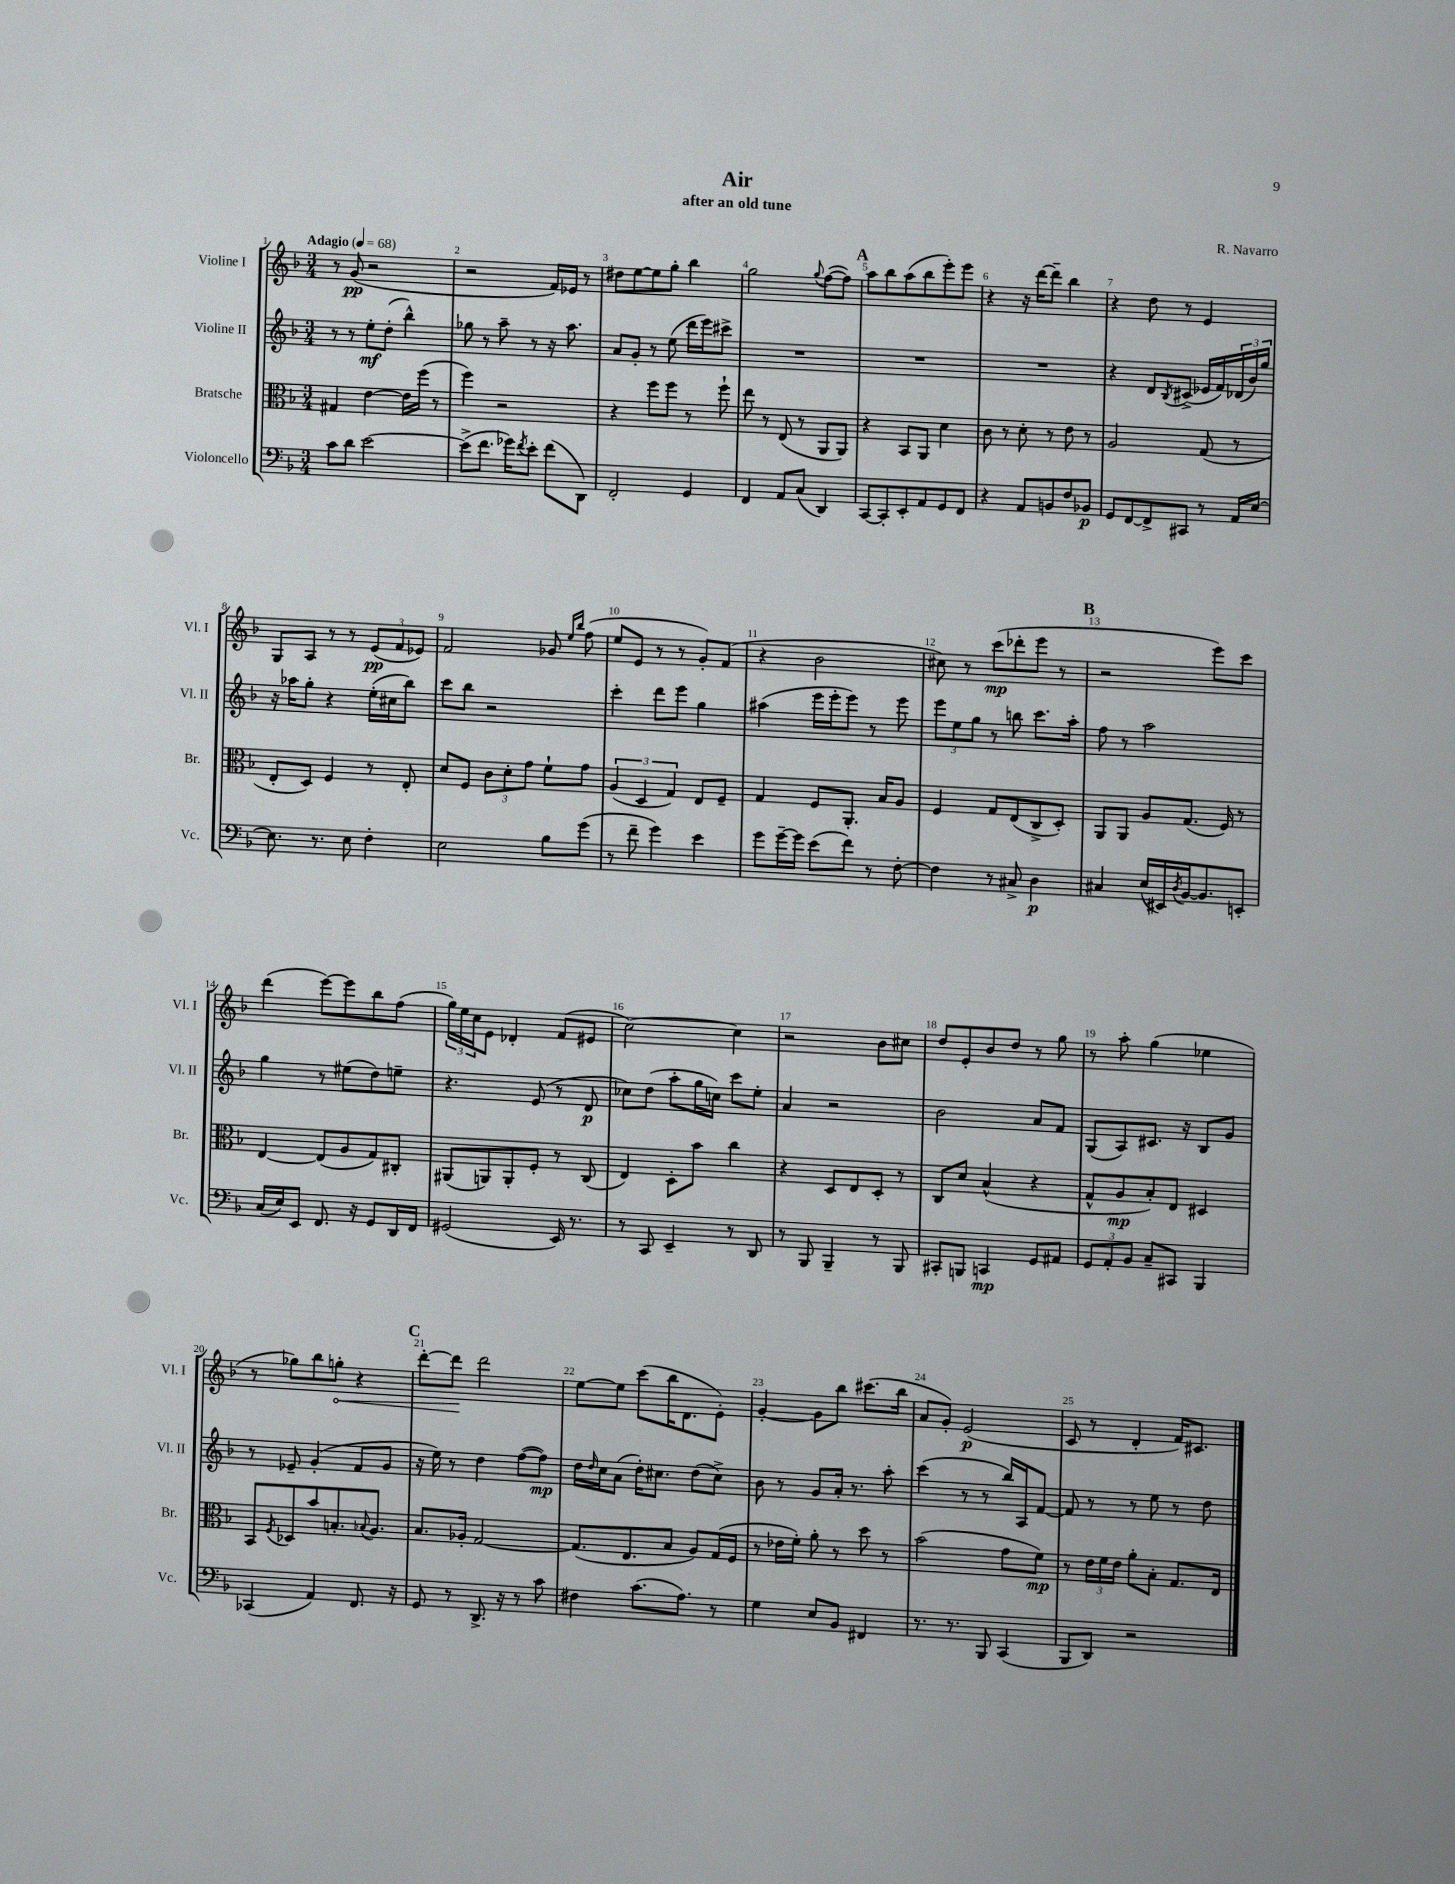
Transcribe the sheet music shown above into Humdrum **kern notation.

**kern	**kern	**kern	**kern
*staff4	*staff3	*staff2	*staff1
*clefF4	*clefC3	*clefG2	*clefG2
*k[b-]	*k[b-]	*k[b-]	*k[b-]
*M3/4	*M3/4	*M3/4	*M3/4
*MM68	*MM68	*MM68	*MM68
8c	4G#	8r	8r
8d	.	8r	(8g
[2e	[4e	8ee'	2r
.	.	(8dd'	.
.	16e]	4bb-^^)	.
.	(16ff	.	.
.	8r	.	.
=	=	=	=
(8e^]	4ff)	8gg-	2r
8.f	.	8r	.
.	2r	8aa~	.
16g-)	.	.	.
8qf	.	.	.
8e'	.	8r	.
(8f	.	16r	16f)
.	.	8.aa	16e-
8DD)	.	.	8r
=	=	=	=
2FF'	4r	8a	8dd#
.	.	8g'	[8ee
.	8ff	8r	8ee]
.	8ff	(8ee	8gg'
4GG	8r	16ddd	4bb-
.	.	16eee)	.
.	8ff`	8ccc#^	.
=	=	=	=
4FF	8ee	2.r	2gg
.	8r	.	.
8AA	(8E	.	.
(8C	8r	.	.
.	.	.	8qqgg
4DD)	8AA	.	([8ff
.	8AA)	.	8ff])
=	=	=	=
[8CC	4r	2.r	8aa
8CC']	.	.	8bb-
8EE'	8BB-	.	(8aa
8AA	8AA	.	8bb-
8GG	4d	.	8eee')
8FF	.	.	8eee
=	=	=	=
4r	8c	2.r	4r
.	8r	.	.
8AA	8d'	.	16r
.	.	.	[16ddd
8BB	8r	.	8ddd~]
8F	8e	.	4bb-
8BB-	8r	.	.
=	=	=	=
8GG	2A	4r	4r
[8FF	.	.	.
8FF^]	.	8d	8dd
.	.	8qB-	.
8CC#	.	(8c#^	8r
8r	(8G	16e-	4e
.	.	16f)	.
16AA	8r	(24d-	.
.	.	24b-)	.
[16E	.	.	.
.	.	24gg	.
=	=	=	=
8.E]	8E'	16r	8G
.	.	16aa-	.
.	8D)	8gg'	8A
8.r	.	.	.
.	4F	4r	8r
8E	.	.	8r
4F'	8r	(16ee'	(12e
.	.	16cc#	.
.	.	.	12f
.	8E'	8bb-)	.
.	.	.	12e-)
=	=	=	=
2E	8d	8ccc	2f
.	8F	8bb-	.
.	12c	2r	.
.	12d'	.	.
.	12g	.	.
8B-	8f`	.	8g-
.	.	.	16qqee
.	.	.	16qqbb-
(8g	8g	.	(8ff
=	=	=	=
8r	(6A	4ccc'	8ee
8f~	.	.	8e
.	6D	.	.
4g)	.	8ddd	8r
.	6G)	.	.
.	.	8eee	8r
4e	8E	4gg	8g')
.	8F~	.	(8f
=	=	=	=
8g	4G	(4aa#	4r
[16g~	.	.	.
16g]	.	.	.
(8e	8F	16eee	2b-
.	.	16eee'	.
8f)	8.AA'	8eee)	.
8r	.	8r	.
.	16B-	.	.
[8F'	8A	8eee	.
=	=	=	=
4F]	4F	12eee	8cc#)
.	.	12ee	.
.	.	.	8r
.	.	12gg	.
8r	8G	8r	(8ccc
8C#^	(8E	8bb	8ddd-'
4D	8C^	8.ccc	8eee
.	8D')	.	8r
.	.	16aa'	.
=	=	=	=
4C#	8AA	8ff	2r
.	8AA	8r	.
(16E	8A	2aa	.
16EE#)	.	.	.
8qD	.	.	.
[16BB-	(8.G	.	.
8.BB-]	.	.	.
.	.	.	8eee)
.	16F)	.	.
8EE'	8r	.	8ccc
=	=	=	=
(16C	[4E	4gg	(4ddd
16E)	.	.	.
8EE	.	.	.
8.FF	(8E]	8r	[8eee)
.	8A	(8ee#	8eee]
16r	.	.	.
8GG	8G)	8dd)	8bb-
16DD	8C#'	8ee~	(8ff
16FF	.	.	.
=	=	=	=
(2GG#	(8AA#	4.r	24gg)
.	.	.	24ee
.	.	.	24cc
.	8AA)	.	8e
.	8AA'	.	4d-'
.	8F'	(8e	.
16EE)	8r	8r	(8f
8.r	.	.	.
.	(8C	8d	8e#
=	=	=	=
8r	4E)	8cc-)	[2cc)
8CC	.	(8dd	.
4EE~	8D'	8aa'	.
.	8b-	16gg	.
.	.	16cc)	.
8r	4cc	8ccc	4cc]
8DD	.	8ee'	.
=	=	=	=
8r	4r	4a	2r
8BBB-	.	.	.
4BBB-~	8D	2r	.
.	8E	.	.
8r	8D'	.	8b-
8BBB-	8r	.	8cc#
=	=	=	=
8CC#'	8C	2b-	8dd
8BBB	8d	.	8e'
4CC	(4B-^^	.	8b-
.	.	.	8dd
8GG	4r	8a	8r
8AA#	.	8f	8gg
=	=	=	=
12GG	8G^^	(8G	8r
12AA'	.	.	.
.	8A	8A)	8aa'
12BB-	.	.	.
8C~	8B-')	8.c#	(4gg
8CC#	8E	.	.
.	.	16r	.
4BBB-	4D#	8B-	4ee-
.	.	8g	.
=	=	=	=
(4CC-	8BB-	8r	8r
.	8qF	.	.
.	8D-	8e-~	8gg-)
4AA)	8b-	(4g'	8bb-
.	8.B'	.	8gg'
8.FF	.	8f	4r
.	8qqB-	.	.
.	8.A	.	.
.	.	8g	.
16r	.	.	.
=	=	=	=
8GG	8.B-	16r	[8ddd'
.	.	16ee)	.
8r	.	8r	8ddd]
.	16A-'	.	.
8.DD^	[2G	4dd	2ddd
16r	.	.	.
8r	.	([8ff	.
8c	.	8ff])	.
=	=	=	=
4F#	(8.G]	16dd	[8ee
.	.	16qqdd	.
.	.	16cc	.
.	.	(8a	8ee]
.	8.E	.	.
(8.c	.	16dd')	(8ccc
.	.	8.cc#	.
.	8B-	.	16bb-
8.A)	.	.	8.d
.	8A)	(8dd	.
8r	(16G	8cc#^)	8e')
.	16F	.	.
=	=	=	=
4G	8r	8b-	[4g'
.	16e-	8r	.
.	16f')	.	.
8E	8a'	8g	8g]
8BB-	8r	16a'	8bb-
.	.	8.r	.
4FF#	8dd	.	(8.ccc#
.	8r	8aa'	.
.	.	.	16bb-
=	=	=	=
8.r	(2b-	(4ccc	8a
.	.	.	8g')
8.r	.	.	.
.	.	8r	(2e
8BBB-	.	8r	.
(4CC	8g	16bb-)	.
.	.	16A	.
.	8f)	[8f	.
=	=	=	=
8BBB-	8r	8f]	8c
8DD)	24e	8r	8r
.	24f	.	.
.	24e	.	.
2r	8a'	8r	4d'
.	8B-'	8ee	.
.	8.G	8r	16f)
.	.	.	8.c#
.	.	8dd	.
.	16E	.	.
==	==	==	==
*-	*-	*-	*-
